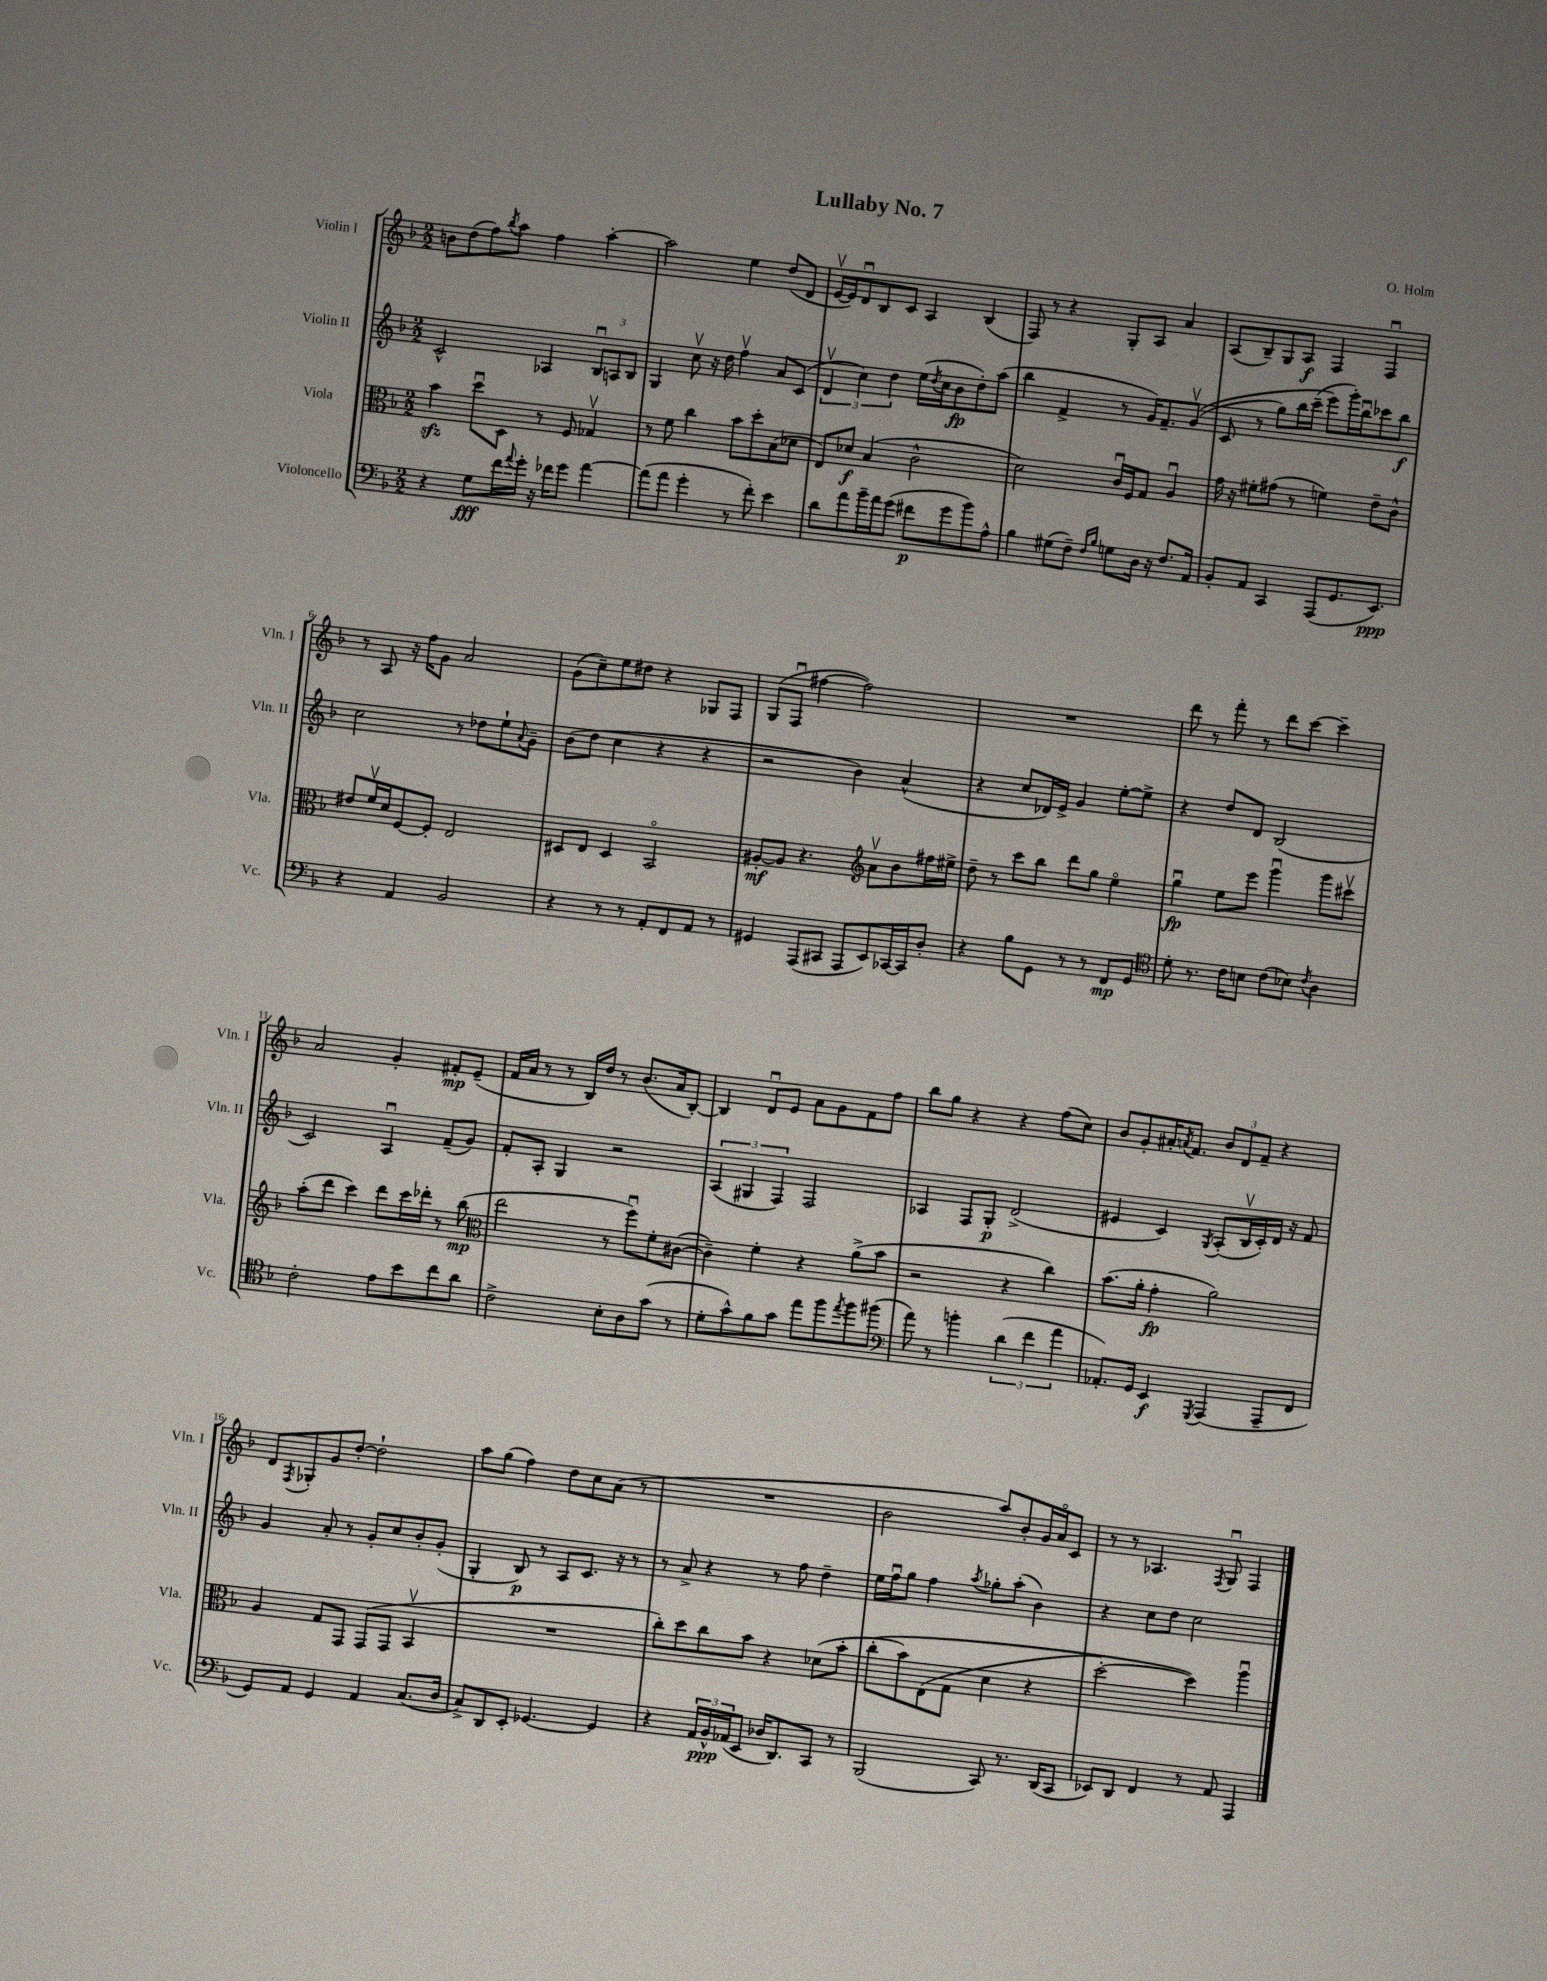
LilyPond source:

\header { title = "Lullaby No. 7" composer = "O. Holm" }
<<
\new StaffGroup <<
\new Staff = "s0" \with { instrumentName = "Violin I" shortInstrumentName = "Vln. I" } {
    \clef treble \key f \major \numericTimeSignature \time 2/2
    b'8 d''8( f''8) \acciaccatura { bes''8 } a''8 f''4 a''4~-. |
    a''2 e''4 d''8( d'8 |
    e'16~\upbow e'16) d'8\downbow bes8 c'8 a4 bes4( |
    f8) r8 r4 g8-. a8 a'4 |
    a8( bes8--) g8 a8\f f4 f4\downbow |
    r8 a8 r16 f''16 g'8 a'2 |
    g'8( c''8--) e''8 dis''8 r4 ges8 f8 |
    g8( f8\downbow fis''4~ fis''2) |
    R1 |
    d'''8 r8 f'''8-. r8 d'''8 c'''8~ c'''4-- |
    a'2 g'4-. fis'8-.\mp e'8--( |
    f'16 a'16 r8 r8 bes16) d''16 r8 bes'8.( a'16 bes8~-.) |
    bes4 d'8\downbow e'8 a'8 g'8 f'8 f''8 |
    bes''8 g''8 r4 r4 f''8( c''8) |
    bes'8 g'8-. ais'16-. \acciaccatura { a'8 } f'8. \tuplet 3/2 { bes'8 d'8 f'8-- } r4 |
    d'8 \acciaccatura { f8 } ges8-. g'8 d''8~-. d''2-! |
    a''8 g''8( f''4) d''8 c''8 a'8( r8 |
    R1 |
    bes'2 a''8) bes'8-. g'16 a'16\flageolet c'8 |
    r8 r8 aes4. \acciaccatura { f8 } g8\downbow f4 \bar "|." |
}
\new Staff = "s1" \with { instrumentName = "Violin II" shortInstrumentName = "Vln. II" } {
    \clef treble \key f \major \numericTimeSignature \time 2/2
    c'2-^ aes4 \tuplet 3/2 { bes8\downbow a8 bes8 } |
    g4 c''8\upbow r16 d''16 f''4\upbow a'8 c'8( |
    \tuplet 3/2 { d'4\upbow c''4) d''4 } e''16( \acciaccatura { d''8 } c''16 bes'8\fp d''8-.) a''8( |
    bes''4 f'4-> r8 g'16) f'8.-- g'8\upbow(\( |
    c'8 r8 g''8) bes''16 c'''16--( e'''8\) g'''16-.) bes''16\downbow ces'''8 bes''8\f |
    c''2 r8 des''8 e''8-! \appoggiatura { a'8 } g'8-- |
    bes'8( d''8 c''4 r4 r4 |
    r2 bes'4) a'4-^( |
    r4 c''8 des'16) e'16-> g'4 e''8~-. e''8-> |
    r4 d''8 d'8 bes2( |
    c'2) a4\downbow f'8--( g'8) |
    f'8-. a8-. g4 r2 |
    \tuplet 3/2 { a4( gis4 f4) } f2 |
    aes4 f8 g8-.\p d'2->( |
    eis'4 c'4) \acciaccatura { g8 } a8-.( bes16\upbow c'16-.) d'16 r16 f'8 |
    g'4 a'8-. r8 g'8-. c''8 bes'8-. g'8-.( |
    g4-. bes8\p) r8 a8 c'8. r16 r8 |
    r8 a'8-> r4 r8 f''8 d''4-- |
    e''16 f''16\downbow g''8 f''4 \acciaccatura { a''8 } ges''8-. a''8-.( bes'4) |
    r4 c''8 d''8 c''2 \bar "|." |
}
\new Staff = "s2" \with { instrumentName = "Viola" shortInstrumentName = "Vla." } {
    \clef alto \key f \major \numericTimeSignature \time 2/2
    bes'4\sfz d''8\downbow d8 r8 f8 ges4\upbow |
    r8 f'8 c''4 bes'8 d''8-. bes8( des'8 |
    e8) des'8\f bes4( c'2-^ |
    d'2) c'16\downbow f16 g8 a4\downbow |
    g'16 r16 fis'8-. gis'8( r8 f'4) e'8-- c'8-^ |
    eis'8 f'16\upbow d'16 f8~ f8-. e2 |
    dis8 e8 dis4 bes,2\flageolet |
    ais8~-.\mf ais8 r4. \clef treble a'8\upbow bes'8 fis''16 eis''16-> |
    d''8-- r8 c'''8 bes''8 d'''8 g''8 e''4\flageolet |
    g''4\downbow\fp e''8 e'''8 g'''4\downbow g'''8 cis'''8\upbow |
    a''8-.( d'''8 c'''4) d'''8 c'''16 des'''16-. r8 bes''8\mp( |
    \clef alto e''2 r8 f''8\downbow) f'8-. cis'8~( |
    cis'4--) f'4-. r4 a'8->( bes'8 |
    r2 r4 c''4) |
    bes'8.( a'16-. g'4-.\fp a'2) |
    a4 g8 g,8 g,8( g,8 bes,4\upbow |
    R1 |
    c''8-.) d''8 c''8 bes'8 r4 des'8( bes'8-. |
    c''8-.\( bes'8) e8( g8 d'4 r4 |
    d''2~-.) d''4\) a''4\downbow \bar "|." |
}
\new Staff = "s3" \with { instrumentName = "Violoncello" shortInstrumentName = "Vc." } {
    \clef bass \key f \major \numericTimeSignature \time 2/2
    r4 g8\fff f'16 \appoggiatura { a'8 } g'16-. r16 fes'16 g'8 a'4~ |
    a'8( a'8 g'4-. r8 f'8-.) e'4 |
    d'8 a'8 bes'16-- a'16 g'8( fis'8\p g'8 bes'8) a8-^ |
    bes4 gis8( f8--) \grace { f16 bes16 } g8 d16 r16 f8. a,16 |
    bes,8-. a,8 c,4 a,,8( g,8. e,8.\ppp) |
    r4 a,4 bes,2 |
    r4 r8 r8 a,8-. f,8 a,8 r8 |
    gis,4 a,,8( cis,8 a,,8 e,8) ces,16~ ces,16 d8-. |
    r4 bes8 g,8 r8 r8 f,8\mp g,8 |
    \clef tenor d'8-. r8. c'16 b8 c'8( bes8) \acciaccatura { c'8 } a4 |
    c'2-. e'8 bes'8 c''8 a'8 |
    c'2-> bes8-. a8 g'8( r8 |
    d'8-. g'8-^) f'8 g'8 e''8 f''8 \acciaccatura { e''8 } f''8 fis''8( |
    \clef bass a'8) r8 b'4-. \tuplet 3/2 { d'4( f'4 a'4 } |
    aes,8.-.) g,16 e,4\f \acciaccatura { g,,8 } a,,4( a,,8-- f,8 |
    g,8) a,8 g,4 a,4 c8.( d16 |
    c8->) d,8 e,8-. ges,4.~ ges,4 |
    r4 \tuplet 3/2 { a,16 bes,16-^\ppp aes,16( } e,8 des16 d,8.) c,8 r8 |
    bes,,2( c,8) r8. d,16( c,8 |
    ees,8) d,8 f,4 r8 a,8 a,,4 \bar "|." |
}
>>
>>
